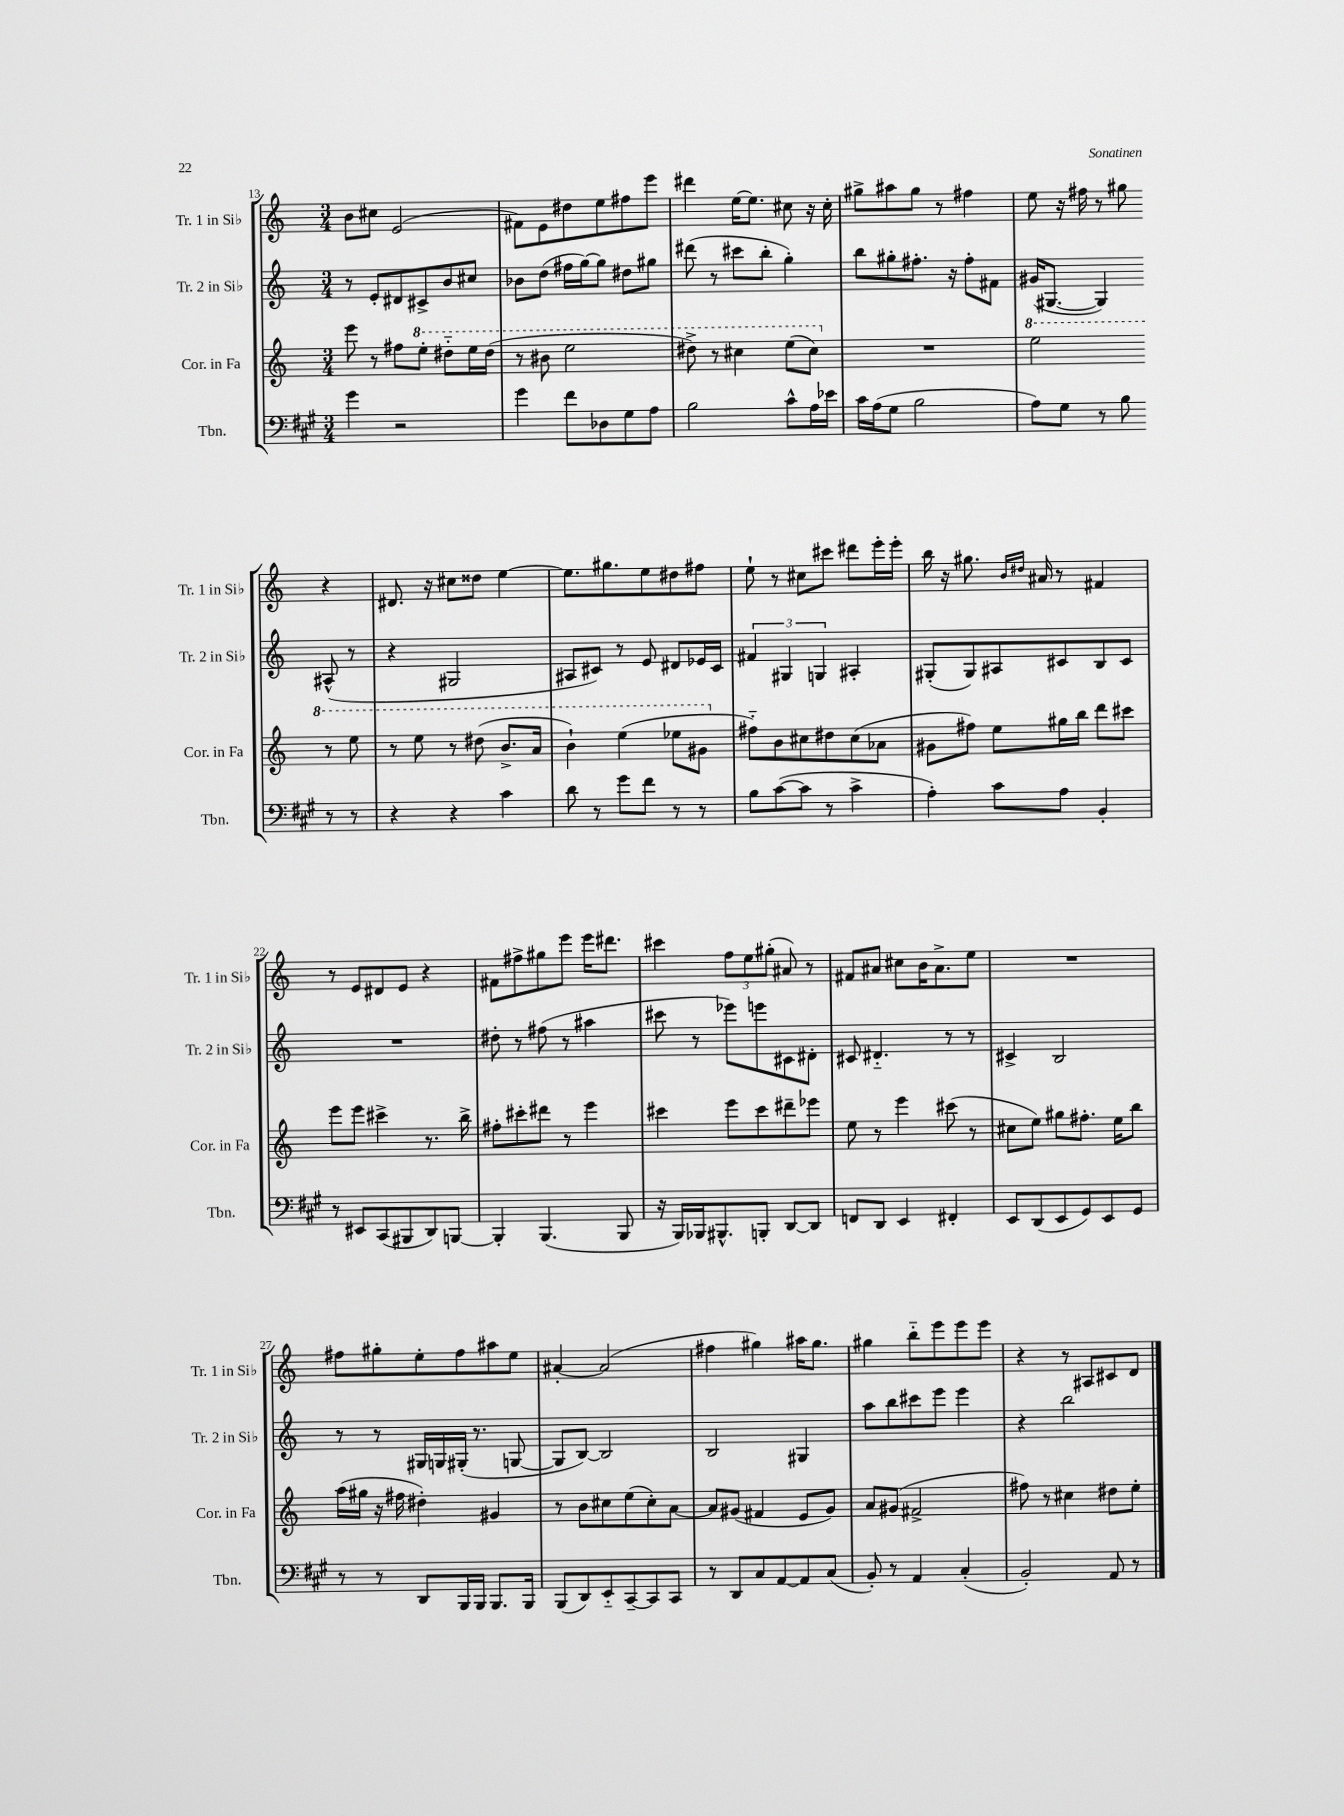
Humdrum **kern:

**kern	**kern	**kern	**kern
*staff4	*staff3	*staff2	*staff1
*clefF4	*clefG2	*clefG2	*clefG2
*k[f#c#g#]	*k[]	*k[]	*k[]
*M3/4	*M3/4	*M3/4	*M3/4
4g#	8eee	8r	8b
.	8r	8e'	8cc#
2r	8ff#	8d#	(2e
.	8eee'	8c#^	.
.	8ddd#'~	8b	.
.	16eee	8cc#	.
.	(16ddd#	.	.
=	=	=	=
4g#	8r	8b-	8f#)
.	8bb#	(8dd	8e
8f#	2eee	16ff#	8dd#
.	.	[16gg)	.
8D-	.	8gg]	8ee
8G#	.	8dd#	8ff#
8A	.	8gg#	8eee
=	=	=	=
2B	8ddd#^)	(8ddd#	4ddd#
.	8r	8r	.
.	4ccc#	8ccc#	[16ee
.	.	.	8.ee]
.	.	8bb'	.
8c#^^	(8eee	4gg')	8cc#
16A	8ccc#)	.	16r
16e-	.	.	16cc#'
=	=	=	=
16c#	2.r	8bb	8gg#^
(16A	.	.	.
8G#	.	8gg#'	8aa#
2B	.	8.ff#'	8gg#
.	.	.	8r
.	.	16r	.
.	.	8ff#'	4ff#
.	.	8f#	.
=	=	=	=
8A)	2eee	(16g#	8ee
.	.	[8.G#	.
8G#	.	.	16r
.	.	.	16ff#
8r	.	4G#])	8r
8B	.	.	8gg#
8r	8r	(8A#^^	4r
8r	8eee	8r	.
=	=	=	=
4r	8r	4r	8.d#
.	8eee	.	.
.	.	.	16r
4r	8r	2G#	8cc#
.	(8ddd#	.	8dd##
4c#	8.bb^	.	[4ee
.	16aa	.	.
=	=	=	=
8d	4bb`)	8A#	8.ee]
8r	.	8c#)	.
.	.	.	8.gg#
8g#	(4eee	8r	.
8f#	.	8e	8ee
8r	8eee-	8d#	8dd#
8r	8gg#	16e-	8ff#
.	.	16c#	.
=	=	=	=
8B	8ff#'~)	6f#	8ee`
([8c#	8b	.	8r
.	.	6G#	.
8c#]	8cc#	.	8cc#
.	.	6G	.
8r	8dd#	.	8ccc#
4c#^	(8cc#	4A#'	8ddd#
.	8a-	.	16eee'
.	.	.	16eee'
=	=	=	=
4A')	8g#	(8G#'	16bb
.	.	.	16r
.	8ff#)	8G#)	8.gg#
8c#	8ee	8A#	.
.	.	.	16qqb
.	.	.	16qqdd#
.	.	.	16a#
8A	16gg#	8c#	8r
.	16bb	.	.
4BB'	8ddd	8B	4f#
.	8ccc#	8c#	.
=	=	=	=
8r	8eee	2.r	8r
8EE#	8eee	.	8e
(8CC#	4ccc#^	.	8d#
8BBB#	.	.	8e
8DD)	8.r	.	4r
[8BBB	.	.	.
.	16bb^	.	.
=	=	=	=
4BBB']	8ff#'	8dd#'	8f#
.	8ccc#'	8r	8ff#^
(4.BBB	8ddd#	(8ff#	8gg#
.	8r	8r	8eee
.	4eee	4aa#	16eee
.	.	.	8.ddd#
8BBB	.	.	.
=	=	=	=
16r	4ccc#	8ccc#	4ccc#
16BBB)	.	.	.
16BBB-	.	8r	.
8.BBB#^^	.	.	.
.	8eee	8eee-)	12ff
.	.	.	12ee
8BBB'	8ccc#	8eee	.
.	.	.	(12gg#'
[8DD	8ddd#~	8c#	8a#)
8DD]	8eee-	8d#'	8r
=	=	=	=
8FF	8ee	8c#	8f#
8DD	8r	4.d#'~	8a#
4EE	4eee	.	8cc#
.	.	.	16b
.	.	.	8.a#^
4FF#'	(8ccc#	8r	.
.	8r	8r	8ee
=	=	=	=
8EE	8cc#	4c#^	2.r
(8DD	8ee)	.	.
8EE	8gg#	2B	.
8GG#)	8.ff#'	.	.
8EE	.	.	.
.	16ee	.	.
8GG#	8bb	.	.
=	=	=	=
8r	(16aa	8r	8ff#
.	16gg#	.	.
8r	16r	8r	8gg#'
.	16ff#	.	.
8DD	4dd#')	16G#	8ee'
.	.	16G	.
16BBB	.	(16G#'	8ff#
16BBB	.	8.r	.
8.BBB	4g#	.	8aa#
.	.	[8G	8ee
16BBB	.	.	.
=	=	=	=
(8BBB	8r	8G]	[4a#'
8DD)	8b	[8B)	.
8EE'~	8cc#	2B]	(2a#]
[8CC#~	(8ee	.	.
8CC#]	8cc#')	.	.
8CC#	[8a	.	.
=	=	=	=
8r	8a]	2B	4ff#
8DD	(8g#	.	.
8C#	4f#	.	4gg#)
[8AA	.	.	.
8AA]	8e	4G#	16aa#
.	.	.	8.gg#
(8C#	8g#)	.	.
=	=	=	=
8BB')	8a	8aa	4gg#
8r	(8g#	8bb	.
4AA	2f#^	8ccc#	8bb'~
.	.	8eee	8eee
(4C#'	.	4eee	8eee
.	.	.	8eee
=	=	=	=
2BB')	8ff#)	4r	4r
.	8r	.	.
.	4cc#	2bb	8r
.	.	.	8A#
8AA	8dd#	.	8c#
8r	8ee'	.	8d
==	==	==	==
*-	*-	*-	*-
